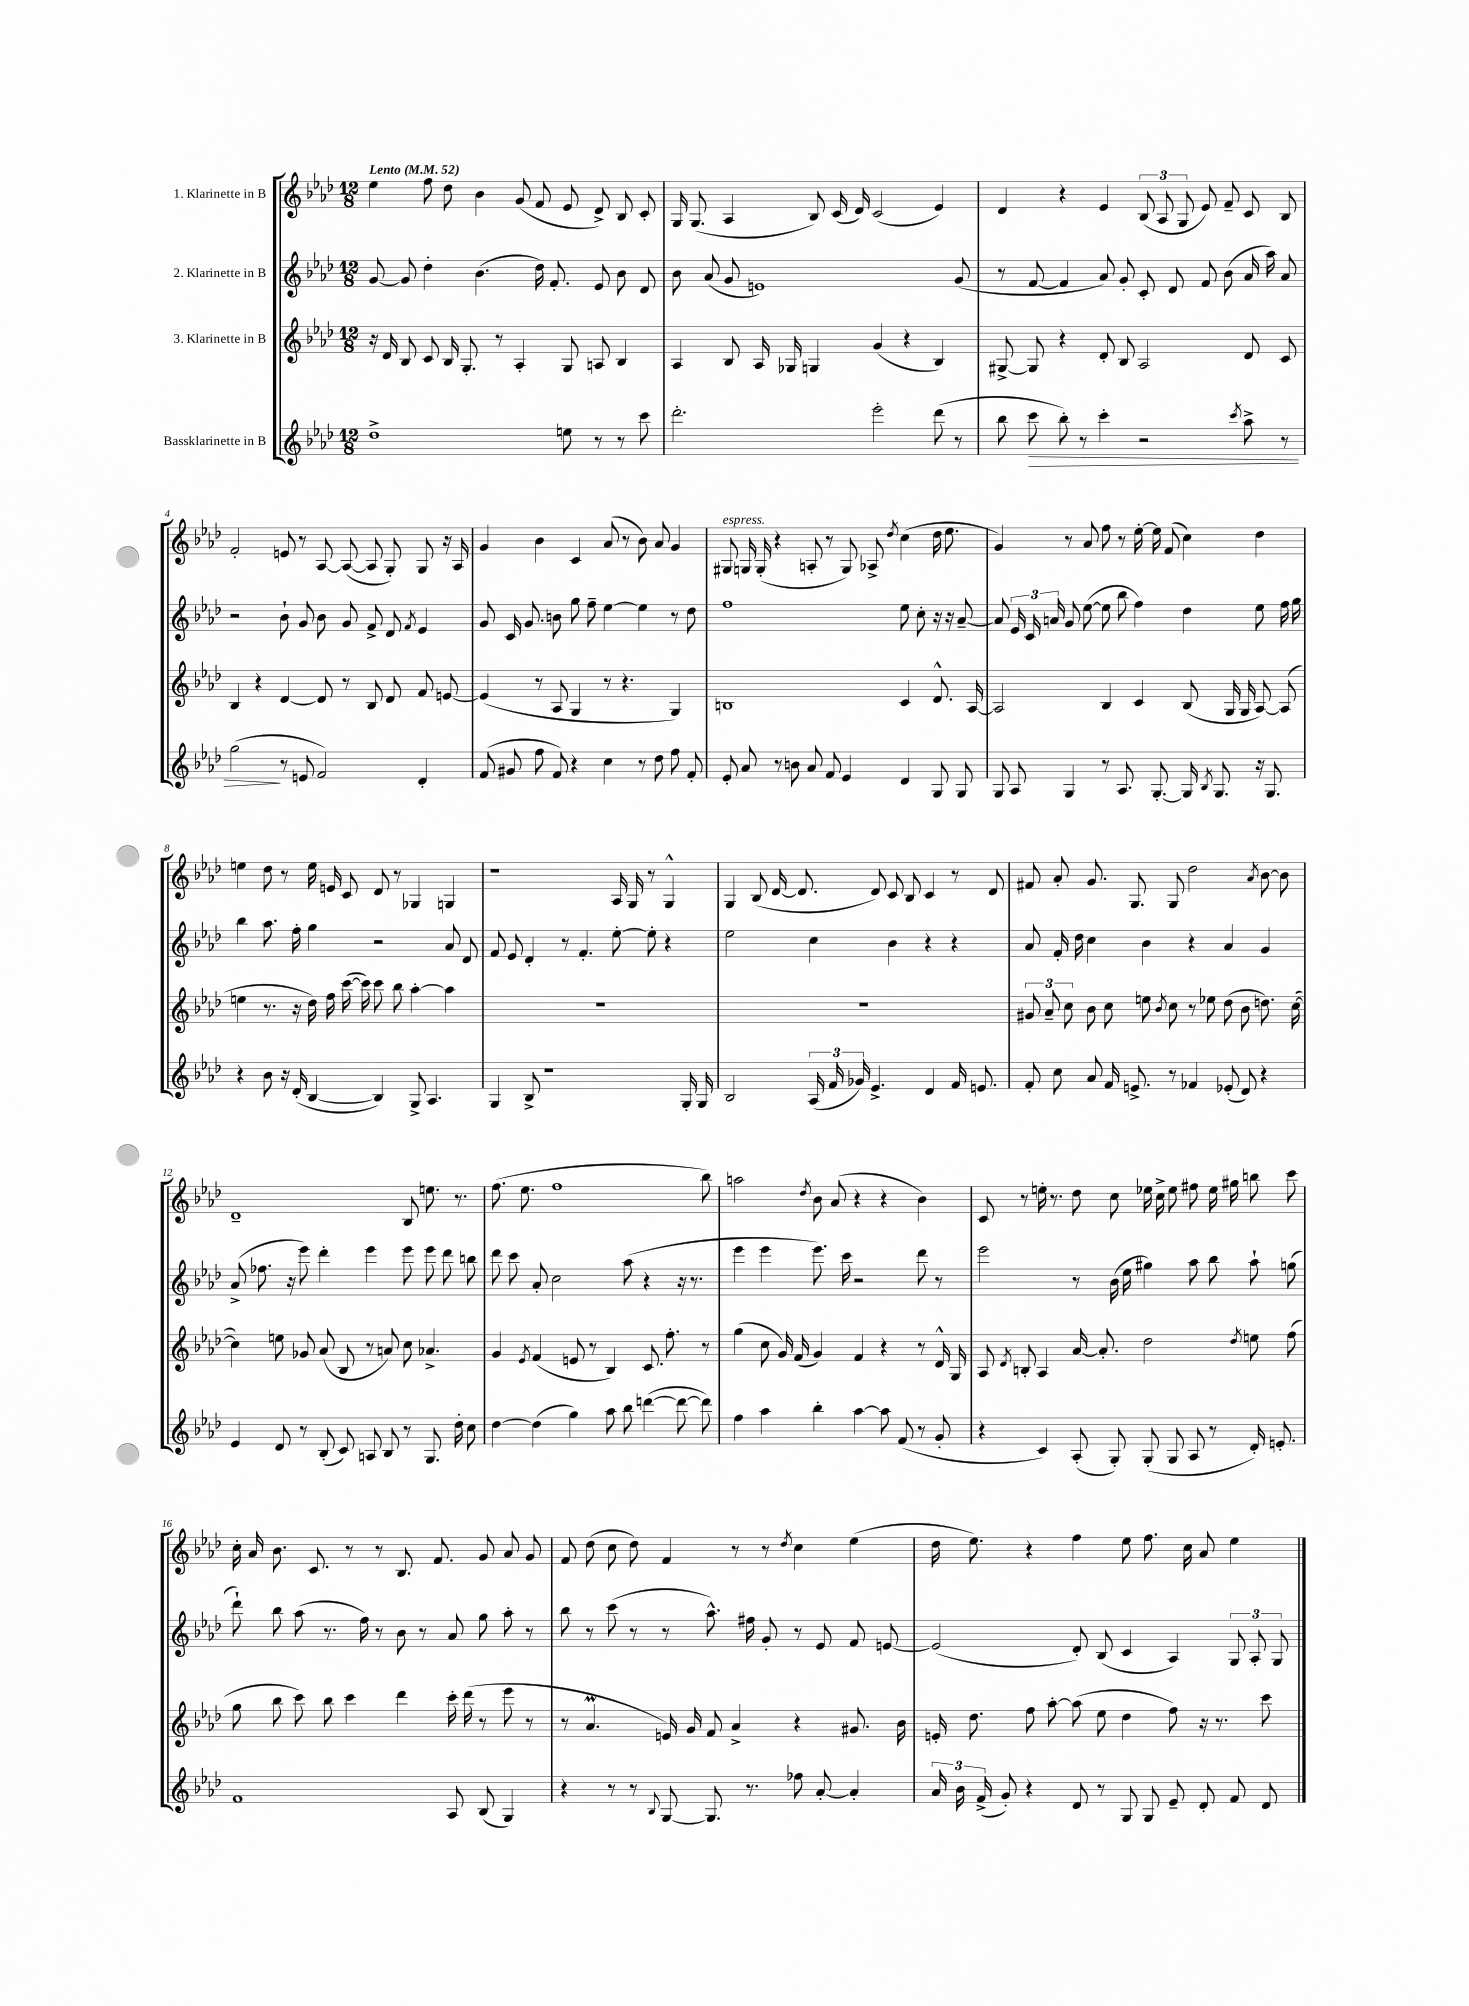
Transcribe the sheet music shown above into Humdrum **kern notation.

**kern	**kern	**kern	**kern
*staff4	*staff3	*staff2	*staff1
*clefG2	*clefG2	*clefG2	*clefG2
*k[b-e-a-d-]	*k[b-e-a-d-]	*k[b-e-a-d-]	*k[b-e-a-d-]
*M12/8	*M12/8	*M12/8	*M12/8
*MM52	*MM52	*MM52	*MM52
1dd-^	16r	[8g	4ee-
.	16d-	.	.
.	8B-	8g]	.
.	8c	4dd-'	8ff
.	16B-	.	8dd-
.	8.G'	.	.
.	.	(4.b-	4b-
.	8r	.	.
.	4A-'	.	(8g
.	.	16dd-)	8f
.	.	8.f'	.
8ee	8G	.	8e-
8r	8A	8e-	8d-^)
8r	4B-	8b-	8B-
8ccc	.	8d-	8c'
=	=	=	=
2.ddd-'	4A-	8b-	16G
.	.	.	(8.G
.	.	(8a-	.
.	8B-	8g	4A-
.	16A-	1e)	.
.	16G-	.	.
.	4G	.	8B-)
.	.	.	(16c
.	.	.	16d-)
2eee-'	(4g	.	(2c
.	4r	.	.
(8ddd-	4B-)	.	4e-)
8r	.	(8g	.
=	=	=	=
8bb-	[8G#^	8r	4d-
8ccc	8G#]	[8f	.
8bb-')	4r	4f]	4r
8r	.	.	.
4ccc'	8d-'	8a-)	4e-
.	8B-	8g'	.
2r	2A-	8c'	(12B-
.	.	.	12A-
.	.	8d-	.
.	.	.	12G
.	.	8f	8e-)
.	.	(8b-	8f~
8qccc	.	.	.
8aa-^	8d-	16a-	8c
.	.	16aa-)	.
8r	8c	8a-	8B-
=	=	=	=
(2gg	4B-	2r	2f'
.	4r	.	.
8r	[4d-	8b-`	8e
8e	.	8g	8r
2f)	8d-]	8b-	[8A-
.	8r	8g	(8A-_
.	8B-	8f^	8A-]
.	8d-	8d-	8G')
.	.	8qf	.
4d-'	8f	4e-	8G
.	[8e	.	16r
.	.	.	16A-
=	=	=	=
(8f	(4e]	8g	4g
8g#	.	16c	.
.	.	8.g	.
8ff	8r	.	4b-
8f)	8A-	8b	.
4r	4G	8gg	4c
.	.	8ff~	.
4cc	8r	[4ee-	(8a-
.	4.r	.	8r
8r	.	4ee-]	8b-)
8dd-	.	.	8a-
8ff	4G)	8r	4g
8f'	.	8dd-	.
=	=	=	=
8e-'	1B	1ff	8G#
8a-	.	.	16G
.	.	.	(16G'
8r	.	.	4r
8b	.	.	.
8a-	.	.	8A'
8f	.	.	8r
4e-	.	.	8G)
.	.	.	8A-^
.	.	.	8qdd-
4d-	4c	8ee-	(4cc
.	.	8cc'	.
8G	8.d-^^	16r	16dd-
.	.	16r	8.ee-
8G	.	[8a-~	.
.	[16A-	.	.
=	=	=	=
8G	2A-]	8a-]	4g)
8A-	.	24e-	.
.	.	24c	.
.	.	24a	.
4G	.	8g	8r
.	.	([8ee-	8a-
8r	4B-	8ee-]	8ff
8.A-	.	8bb-	8r
.	4c	4ff)	[16ee-'
[8.G'	.	.	16ee-]
.	.	.	(8f
16G]	(8B-	4dd-	4cc)
8qB-	.	.	.
8.G	.	.	.
.	16G	.	.
.	16G	.	.
16r	[8A-)	8ee-	4dd-
8.G	.	.	.
.	(8A-]	16ff	.
.	.	16gg	.
=	=	=	=
4r	4ee	4bb-	4ee
8b-	8.r	8.aa-	8dd-
16r	.	.	8r
(16d-'	16r	16ff'	.
[4B-	16dd-)	4gg	16ee
.	16ff	.	16e
.	([16ccc	.	8c
.	16ccc])	.	.
4B-])	8ccc	2r	8d-
.	8bb-	.	8r
8G^	[4aa-'	.	4G-
4.A-	.	.	.
.	4aa-]	8a-	4G
.	.	8d-	.
=	=	=	=
4G	1.r	8f	1r
.	.	8e-	.
8B-^	.	4d-'	.
1r	.	.	.
.	.	8r	.
.	.	4.f'	.
.	.	[8ee-'	16A-
.	.	.	16G
.	.	8ee-']	8r
.	.	4r	4G^^
16G'	.	.	.
16G	.	.	.
=	=	=	=
2B-	1.r	2ee-	4G
.	.	.	(8B-
.	.	.	[16d-
.	.	.	8.d-]
(24A-	.	4cc	.
24f	.	.	.
24g-)	.	.	.
4.e-^	.	.	8d-)
.	.	4b-	8c
.	.	.	8B-
4d-	.	4r	4c
16f	.	4r	8r
8.e	.	.	.
.	.	.	8d-
=	=	=	=
8f'	12g#	8a-	8f#
.	12a-~	.	.
8cc	.	16f'	8a-'
.	12cc	.	.
.	.	16dd-	.
8a-	8b-	4cc	8.g
16f	8cc	.	.
8.e^	.	.	8.G
.	8ee	4b-	.
.	8qb-	.	.
8r	8cc	.	8G
4f-	8r	4r	2dd-
.	8ee-	.	.
(8e-'	(8dd-	4a-	.
8d-)	8b-	.	.
.	.	.	8qa-
4r	8.dd)	4g	[8b-
.	.	.	8b-]
.	([16cc	.	.
=	=	=	=
4e-	4cc])	(8a-^	1d-~
.	.	8.ff-	.
8d-	8ee	.	.
.	.	16r	.
8r	8g-	8eee-)	.
(8B-'	(8a-	4ddd-'	.
8c)	8B-	.	.
8A	8r	4eee-	.
8B-	8a)	.	.
8r	8cc	8eee-	8B-
8.G	4.a-^	8eee-	8.ee
.	.	8ddd-	.
16dd-'	.	.	8.r
8cc	.	8bb	.
=	=	=	=
[4dd-	4g	8ddd-	(8.ff
.	.	8ccc	.
.	.	.	8.ee-
.	8qe-	.	.
(4dd-]	(4f	8a-'	.
.	.	2cc	1ff
4gg)	8e	.	.
.	8r	.	.
8aa-	4B-)	.	.
8bb-	.	(8aa-	.
([4ddd	8.c	4r	.
.	8.ff'	.	.
8ddd_	.	16r	.
.	.	8.r	.
8ddd])	8r	.	8bb-)
=	=	=	=
4ff	(4gg	4eee-	2aa
4aa-	8cc	4eee-	.
.	16g)	.	.
.	(16f	.	.
.	.	.	8qdd-
4bb-'	4g)	8.eee-)	8b-
.	.	.	(8a-
.	.	16ccc	.
[4aa-	4f	2r	4r
8aa-]	4r	.	4r
(8f	.	.	.
8r	8r	8ddd-	4b-)
8g'	16d-^^	8r	.
.	16G	.	.
=	=	=	=
4r	8A-	2eee-	8c
.	8qd-	.	.
.	8B'	.	8r
4c)	4A-	.	16ee'
.	.	.	8.r
(8A-'	[16a-	8r	8dd-
.	8.a-']	.	.
8G')	.	(16b-	8cc
.	.	16ee-	.
(8G'	2dd-	4gg#)	16ee-
.	.	.	16cc^
8G	.	.	8ee-
8A-	.	8aa-	8ff#
8r	.	8bb-	16ee-
.	.	.	16gg#
.	8qdd-	.	.
16d-')	8ee	8aa-`	8bb
8.e'	.	.	.
.	(8ff	(8gg	8ccc
=	=	=	=
1f	8gg	8ddd-`)	16cc'
.	.	.	16a-
.	8bb-	8bb-	8.b-
.	8ccc)	(8aa-	.
.	.	.	8.c
.	8bb-	8.r	.
.	4ccc	.	8r
.	.	16ff)	.
.	.	8r	8r
.	4ddd-	8b-	8.B-
.	.	8r	.
.	.	.	8.f
8A-	16ccc'	8a-	.
.	(16ddd-	.	.
(8B-	8r	8gg	8g
4G)	8eee-	8aa-'	8a-
.	8r	8r	8g
=	=	=	=
4r	8r	8bb-	8f
.	4.a-	8r	(8dd-
8r	.	(8ccc	8cc
8r	.	8r	8dd-)
8qqB-	.	.	.
[8G	16e)	8r	4f
.	16g	.	.
8.G]	8f	8.aa-^^)	.
.	4a-^	.	8r
8.r	.	16ff#	.
.	.	8g'	8r
.	.	.	8qdd-
8ff-	4r	8r	4cc
[8a-'	.	8e-	.
4a-']	8.g#	8f	(4ee-
.	.	[8e	.
.	16b-	.	.
=	=	=	=
24a-	16e'	(2e]	16dd-
24b-	.	.	.
.	8.dd-	.	8.ee-)
(24f^	.	.	.
8g')	.	.	.
4r	8ff	.	4r
.	[8aa-'	.	.
8d-	(8aa-]	8d-')	4ff
8r	8ee-	(8B-	.
8G	4dd-	4c	8ee-
8G	.	.	8.ff
8e-~	8ff)	4A-)	.
.	.	.	16cc
8d-'	16r	.	8a-
.	8.r	.	.
8f	.	12G	4ee-
.	.	12A-'	.
8d-	8ccc	.	.
.	.	12G	.
==	==	==	==
*-	*-	*-	*-
